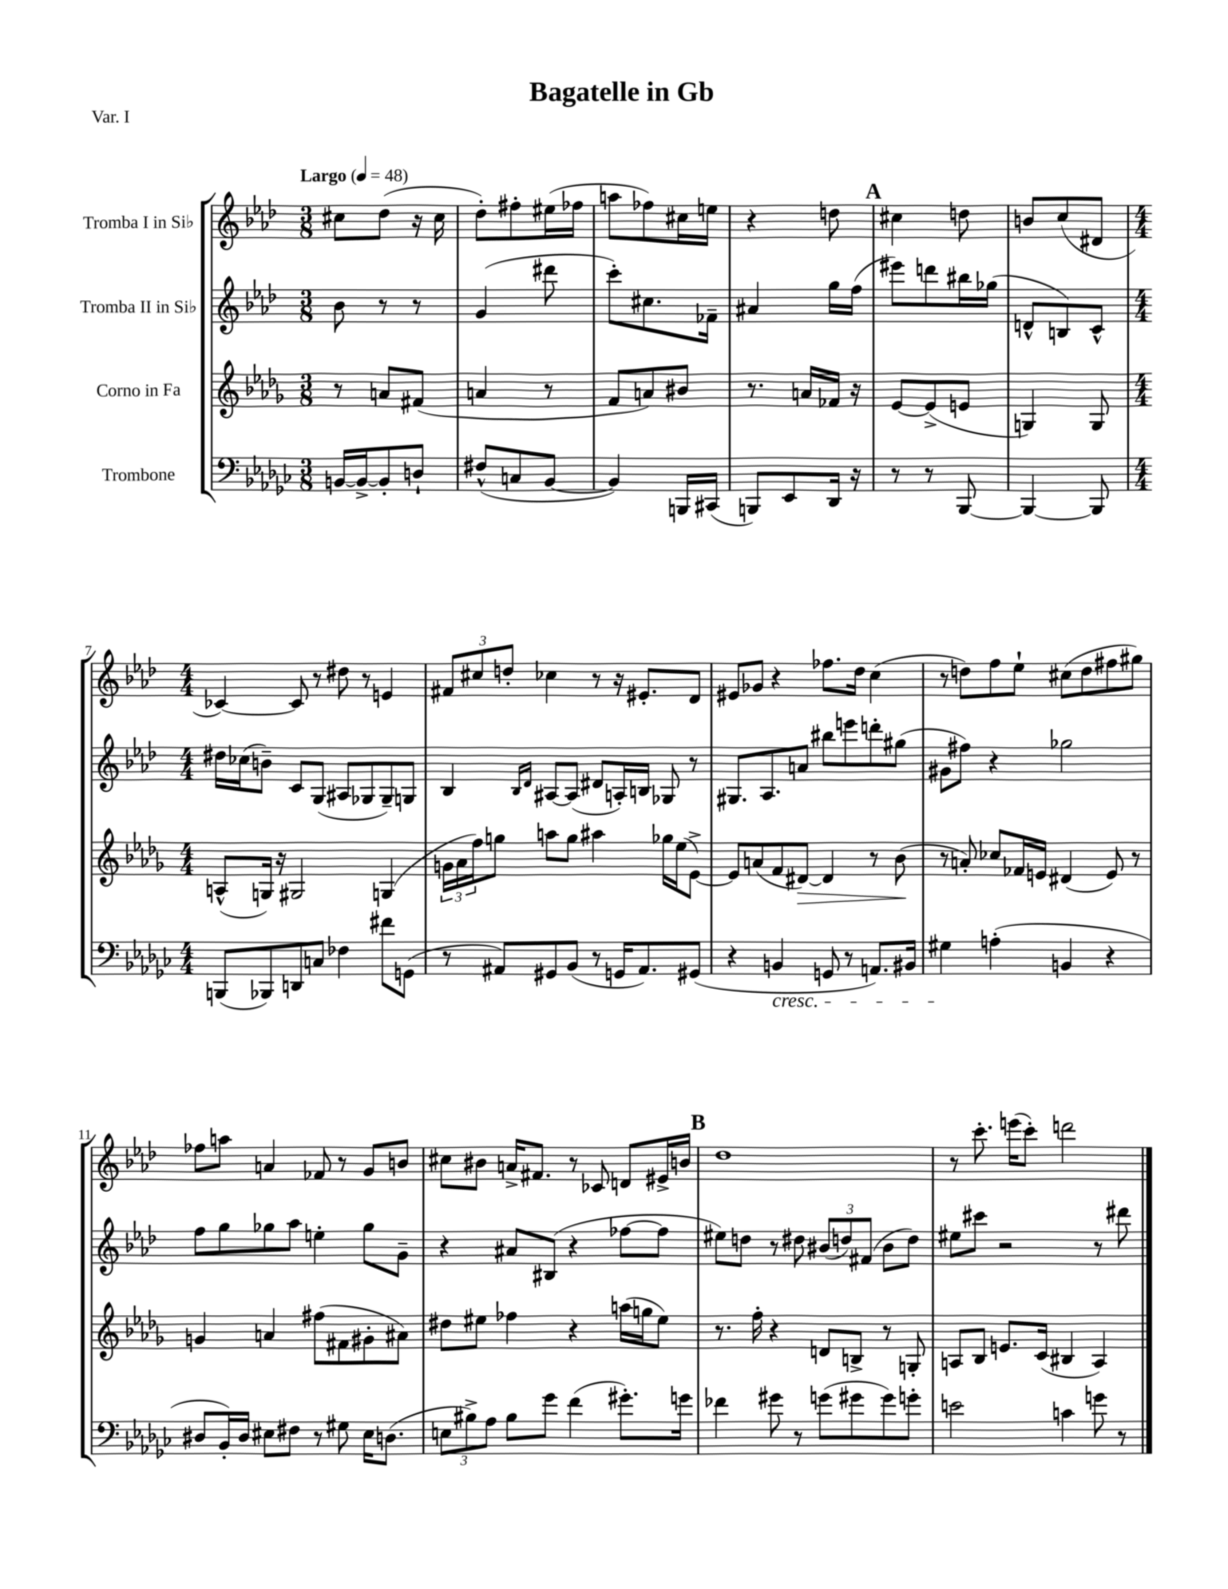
\header { title = "Bagatelle in Gb" piece = "Var. I" }
<<
\new StaffGroup <<
\new Staff = "s0" \with { instrumentName = "Tromba I in Sib" } {
    \clef treble \key aes \major \numericTimeSignature \time 3/8 \tempo "Largo" 4 = 48
    cis''8 des''8( r16 cis''16 |
    des''8-.) fis''8-. eis''16( fes''16 |
    a''8 fes''8) cis''16 e''16 |
    r4 d''8 |
    \mark \markup { \bold "A" } cis''4 d''8 |
    b'8 c''8( dis'8 |
    \numericTimeSignature \time 4/4 ces'4~) ces'8 r8 dis''8 r8 e'4 |
    \tuplet 3/2 { fis'8 cis''8 d''8-. } ces''4 r8 r16 eis'8.-. des'8 |
    eis'8 ges'8 r4 fes''8. des''16 c''4( |
    r8 d''8) f''8 ees''8-! cis''8( d''8 fis''8 gis''8) |
    fes''8 a''8 a'4 fes'8 r8 g'8 b'8 |
    cis''8 bis'8 a'16-> fis'8. r8 ces'8 d'8 eis'16-> b'16 |
    \mark \markup { \bold "B" } des''1 |
    r8 c'''8.-. e'''16( c'''8-.) d'''2 \bar "|." |
}
\new Staff = "s1" \with { instrumentName = "Tromba II in Sib" } {
    \clef treble \key aes \major \numericTimeSignature \time 3/8
    bes'8 r8 r8 |
    g'4( dis'''8 |
    c'''8-.) cis''8. fes'16-- |
    ais'4 g''16 f''16( |
    \mark \markup { \bold "A" } eis'''8) d'''8 bis''16 ges''16( |
    d'8-^ b8) c'8-^ |
    \numericTimeSignature \time 4/4 dis''16 ces''16( b'8--) c'8 g8( ais8 ges8 ges8--) g8 |
    bes4 \grace { bes16 des'16 } ais8~ ais8( dis'8 a16-.) b16 ges8 r8 |
    gis8. aes8. a'8 bis''8 e'''8 d'''8-. gis''8( |
    gis'8 fis''8) r4 ges''2 |
    f''8 g''8 ges''8 aes''8 e''4-. ges''8 g'8-- |
    r4 ais'8 bis8( r4 fes''8~ fes''8 |
    \mark \markup { \bold "B" } eis''8) d''8 r8 dis''8 \tuplet 3/2 { bis'8( d''8) fis'8( } bis'8 d''8) |
    eis''8 cis'''8 r2 r8 dis'''8 \bar "|." |
}
\new Staff = "s2" \with { instrumentName = "Corno in Fa" } {
    \clef treble \key des \major \numericTimeSignature \time 3/8
    r8 a'8 fis'8( |
    a'4 r8 |
    f'8 a'8) bis'8 |
    r8. a'16 fes'16 r16 |
    \mark \markup { \bold "A" } ees'8~ ees'8->( e'8 |
    g4) g8 |
    \numericTimeSignature \time 4/4 a8-^( g16) r16 gis2 g4( |
    \tuplet 3/2 { g'16 aes'16 f''16) } g''8 a''8 g''8 ais''4 ges''16 ees''16( ees'8~->) |
    ees'8 a'8( f'8 dis'8~\>) dis'4 r8 bes'8\!( |
    r8 a'8-.) ces''8 fes'16 e'16 dis'4( e'8) r8 |
    g'4 a'4 fis''8( fis'8 gis'8-. ais'8) |
    dis''8 eis''8 fes''4 r4 a''16( g''16 eis''8) |
    \mark \markup { \bold "B" } r8. f''16-. r4 d'8 b8-> r8 g8-. |
    a8 bes8 e'8. c'16( bis4 a4) \bar "|." |
}
\new Staff = "s3" \with { instrumentName = "Trombone" } {
    \clef bass \key ges \major \numericTimeSignature \time 3/8
    b,16~ b,16~-> b,8-. d8-! |
    fis8-^( c8 bes,8~ |
    bes,4) b,,16 cis,16( |
    b,,8) ees,8 des,16 r16 |
    \mark \markup { \bold "A" } r8 r8 bes,,8~ |
    bes,,4~ bes,,8 |
    \numericTimeSignature \time 4/4 b,,8( bes,,8) d,8 c8 fes4 fis'8 g,8( |
    r8 ais,8) gis,8 bes,8( r8 g,16 ais,8.) gis,8( |
    r4 b,4\cresc g,8 r8 a,8.) bis,16 |
    gis4\! a4-.( b,4 r4 |
    dis8 bes,16-.) dis16 eis8 fis8 r8 gis8 eis16 d8.( |
    \tuplet 3/2 { e8 bis8->) aes8 } bis8 ges'8 f'4( gis'8.-.) g'16 |
    \mark \markup { \bold "B" } fes'4 gis'8 r8 g'8( gis'8 gis'8) g'8-. |
    e'2 c'4 g'8 r8 \bar "|." |
}
>>
>>
